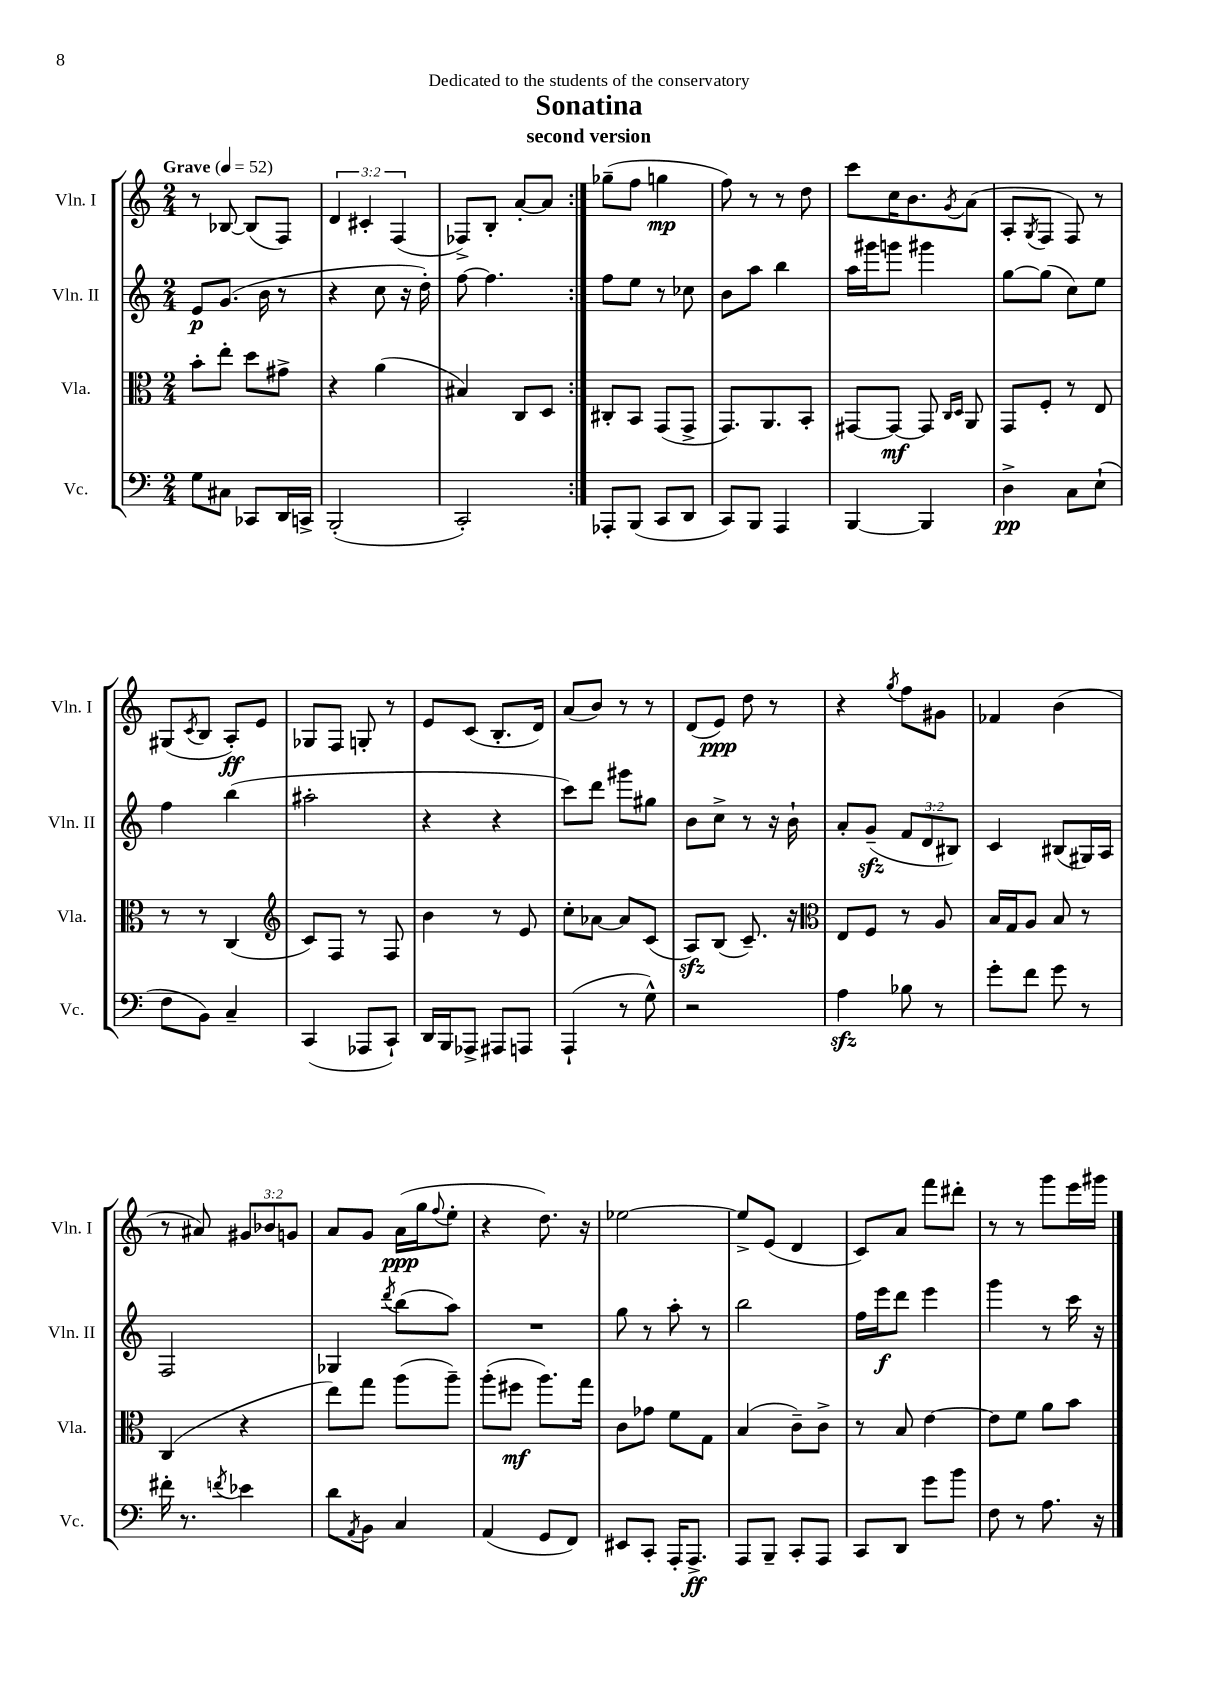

**kern	**kern	**kern	**kern
*staff4	*staff3	*staff2	*staff1
*clefF4	*clefC3	*clefG2	*clefG2
*k[]	*k[]	*k[]	*k[]
*M2/4	*M2/4	*M2/4	*M2/4
*MM52	*MM52	*MM52	*MM52
8G	8b'	8e	8r
8C#	8ee'	(8.g	[8B-
8CC-	8dd	.	(8B-]
.	.	16b	.
16DD	8g#^	8r	8F)
16CC^	.	.	.
=	=	=	=
(2BBB'	4r	4r	6d
.	.	.	6c#'
.	(4a	8cc	.
.	.	.	(6F
.	.	16r	.
.	.	16dd')	.
=	=	=	=
2CC')	4B#)	[8ff	8F-^)
.	.	4.ff]	8B'
.	8C	.	[8a'
.	8D	.	8a]
=:|!	=:|!	=:|!	=:|!
8AAA-'	8C#'	8ff	(8gg-~
(8BBB	8BB	8ee	8ff
8CC	(8GG	8r	4gg
8DD	8GG^	8cc-	.
=	=	=	=
8CC)	8.GG)	8b	8ff)
8BBB	.	8aa	8r
.	8.AA	.	.
4AAA	.	4bb	8r
.	8BB'	.	8dd
=	=	=	=
[4BBB	[8GG#	16aa	8ccc
.	.	16ggg#	.
.	8GG#_	8ggg	16cc
.	.	.	8.b
4BBB]	8GG#]	4ggg#	.
.	16qqC	.	.
.	16qqD	.	8qg
.	8AA	.	(8a
=	=	=	=
4D^	8GG	[8gg	8A'
.	.	.	8qG
.	8F'	(8gg]	8F
8C	8r	8cc)	8F)
(8E`	8E	8ee	8r
=	=	=	=
8F	8r	4ff	(8G#
.	.	.	8qc
8BB)	8r	.	8B
4C~	(4C	(4bb	8A')
.	.	.	8e
=	=	=	=
*	*clefG2	*	*
(4CC	8c)	2aa#'	8G-
.	8F	.	8F
8AAA-	8r	.	8G'
8CC`)	8F	.	8r
=	=	=	=
16DD	4b	4r	8e
16BBB	.	.	.
8AAA-^	.	.	(8c
8AAA#	8r	4r	8.B'
8AAA	8e	.	.
.	.	.	16d)
=	=	=	=
(4AAA`	8cc'	8ccc)	(8a
.	[8a-	8ddd	8b)
8r	8a-]	8ggg#	8r
8G^^)	(8c	8gg#	8r
=	=	=	=
2r	8A)	8b	(8d
.	(8B	8cc^	8e)
.	8.c~)	8r	8dd
.	.	16r	8r
.	16r	16b`	.
=	=	=	=
*	*clefC3	*	*
4A	8E	8a'	4r
.	8F	(8g~	.
.	.	.	8qgg
8B-	8r	12f	8ff
.	.	12d	.
8r	8A	.	8g#
.	.	12B#)	.
=	=	=	=
8g'	16B	4c	4f-
.	16G	.	.
8f	8A	.	.
8g	8B	(8B#	(4b
8r	8r	16G#)	.
.	.	16A	.
=	=	=	=
16f#'	(4C	2F	8r
8.r	.	.	.
.	.	.	8a#)
8qf	.	.	.
4e-	4r	.	12g#
.	.	.	12b-
.	.	.	12g
=	=	=	=
8d	8ee)	4G-	8a
8qAA	.	.	.
8BB	8gg	.	8g
.	.	8qddd	.
4C	(8aa	(8bb	(16a
.	.	.	16gg
.	.	.	8qqff
.	8aa~)	8aa)	8ee'
=	=	=	=
(4AA	(8aa'	2r	4r
.	8ff#	.	.
8GG	8.aa)	.	8.dd)
8FF)	.	.	.
.	16gg	.	16r
=	=	=	=
8EE#	8c	8gg	[2ee-
8CC'	8g-	8r	.
16AAA'	8f	8aa'	.
8.AAA^	.	.	.
.	8G	8r	.
=	=	=	=
8AAA	(4B	2bb	8ee-^]
8BBB~	.	.	(8e
8CC'	8c~)	.	4d
8AAA	8c^	.	.
=	=	=	=
8CC	8r	16ff	8c)
.	.	16eee	.
8DD	8B	8ddd	8a
8g	[4e	4eee	8fff
8b	.	.	8ddd#'
=	=	=	=
8F	8e]	4ggg	8r
8r	8f	.	8r
8.A	8a	8r	8ggg
.	8b	16ccc	16eee
16r	.	16r	16ggg#
==	==	==	==
*-	*-	*-	*-
